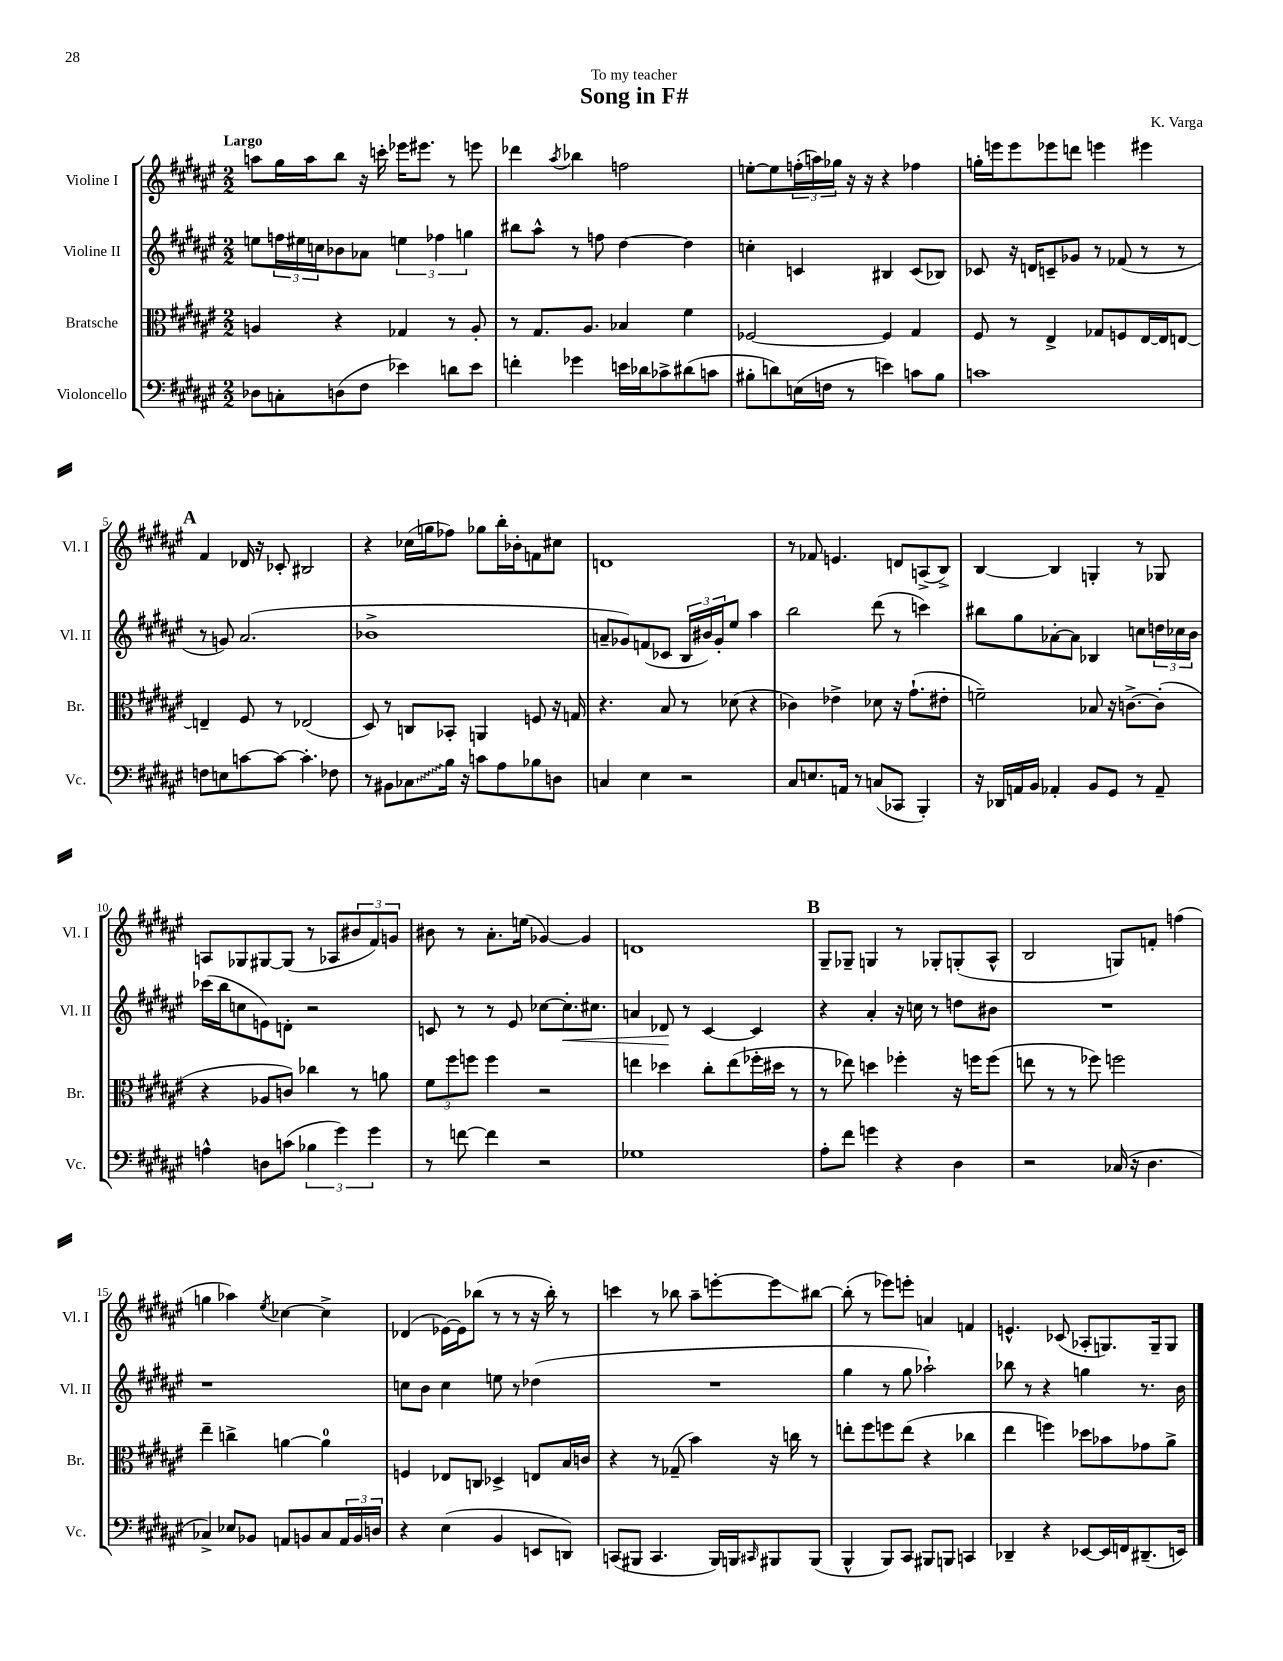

**kern	**kern	**kern	**kern
*staff4	*staff3	*staff2	*staff1
*clefF4	*clefC3	*clefG2	*clefG2
*k[f#c#g#d#a#e#]	*k[f#c#g#d#a#e#]	*k[f#c#g#d#a#e#]	*k[f#c#g#d#a#e#]
*M2/2	*M2/2	*M2/2	*M2/2
8D-	4A	8ee	8aa
8C'	.	24ff	16gg#
.	.	24ee#	.
.	.	.	16aa
.	.	24cc	.
(8D	4r	8b-	8bb
8F#	.	8a-	16r
.	.	.	16ccc'
4e-)	4G-	6ee	16eee-
.	.	.	8.eee#
.	.	6ff-	.
8d	8r	.	8r
.	.	6gg	.
8e-	8A'	.	8eee
=	=	=	=
4f'	8r	8bb#	4ddd-
.	8.G#	8aa#^^	.
.	.	.	8qaa#
4g-	.	8r	4bb-
.	8.A#	.	.
.	.	8ff	.
16e	4B-	[4dd#	2ff
16d-	.	.	.
8c-^	.	.	.
(8d#	4f#	4dd#]	.
8c	.	.	.
=	=	=	=
8B#'	[2F-	4cc'	[8ee'
8d)	.	.	8ee]
(16E	.	4c	(24ff'
.	.	.	24aa)
16F	.	.	.
.	.	.	24gg-
8r	.	.	16r
.	.	.	16r
4e)	4F-]	4B#	4r
8c	4G#	(8c	4ff-
8B#	.	8B-)	.
=	=	=	=
1c	8F#	8c-	16gg'
.	.	.	16eee
.	8r	16r	8eee
.	.	16d	.
.	4E#^	8c~	8eee-
.	.	8g-	8ddd
.	8G-	8r	4eee
.	8F	(8f-	.
.	[16E#	8r	4eee#
.	16E#]	.	.
.	[8E	8r	.
=	=	=	=
8F	4E~]	8r	4f#
8E	.	8g)	.
[8c	8F#	(2.a#	16d-
.	.	.	16r
8c_	8r	.	8c-'
4.c']	(2E-	.	2B#
8F-	.	.	.
=	=	=	=
8r	8D#)	1b-^	4r
8BB#	8r	.	.
8C-	8C	.	(16cc-
.	.	.	16gg
16B	8BB-'	.	8ff-)
16r	.	.	.
8c	4AA	.	8gg-
8A#	.	.	16bb'
.	.	.	16b-'
8B-	8F	.	8f
8D	16r	.	8cc#
.	16G	.	.
=	=	=	=
4C	4.r	8a~	1d
.	.	8g-)	.
4E#	.	(8f	.
.	8B	8c-	.
2r	8r	24B	.
.	.	24b#)	.
.	.	24g-'	.
.	(8d-	8ee#	.
.	4r	4aa#	.
=	=	=	=
8C#	4c-)	2bb	8r
8.E	.	.	8f-
.	4e-^	.	4.e
16AA	.	.	.
8r	.	.	.
(8C	8d-	(8ddd#	.
8CC-	16r	8r	8d
.	(8.g#`	.	.
4BBB')	.	4ccc)	(8A^
.	8e#'	.	8B^)
=	=	=	=
16r	2f~)	8bb#	[4B
16DD-	.	.	.
16AA	.	8gg#	.
16BB	.	.	.
4AA-'	.	[8a-'	4B]
.	.	8a-]	.
8BB	8B-	4B-	4G'
8GG#	16r	.	.
.	[8.c^	.	.
8r	.	8cc	8r
8AA-~	(8c']	24dd	8G-
.	.	24cc-	.
.	.	24b	.
=	=	=	=
4A^^	4r	(16ccc-	8A
.	.	16bb	.
.	.	8cc	8G-
8D	8A-	8e)	[8G#
(8c	8c)	8d'	(8G#]
6B-	4cc-	2r	8r
.	.	.	8A-
6g#)	.	.	.
.	8r	.	12b#
6g#	.	.	12f#)
.	8a	.	.
.	.	.	12g
=	=	=	=
8r	12f#	8c	8b#
.	12ff#	.	.
[8f	.	8r	8r
.	12ff	.	.
4f]	4ff	8r	8.a#'
.	.	8e#	.
.	.	.	(16ee
2r	2r	[8cc-	[4g-)
.	.	8.cc-']	.
.	.	.	4g-]
.	.	8.cc#	.
=	=	=	=
1G-	4ee	4a	1d
.	4dd-	8d-	.
.	.	8r	.
.	8cc#'	[4c#	.
.	(8ee	.	.
.	16ff-'	4c#]	.
.	16dd#	.	.
.	8r	.	.
=	=	=	=
8A#'	8r	4r	8G#~
8f#	8ee-)	.	8G-~
4g	4dd	4a#'	4G
4r	4ff-'	16r	8r
.	.	16cc	.
.	.	8r	8G-'
4D#	16r	8dd	(8G'
.	16ff	.	.
.	(8ff	8b#	8A#^^
=	=	=	=
2r	8ee	1r	2B
.	8r	.	.
.	8r	.	.
.	8ff-)	.	.
(16C-	2ff	.	8G)
16r	.	.	.
4.D#	.	.	8f'
.	.	.	(4ff
=	=	=	=
4C-^)	4ee#~	1r	4gg
8E-	4cc^	.	4aa-)
8BB-	.	.	.
.	.	.	8qee#
8AA	[4a	.	[4cc-
8BB	.	.	.
8C-	4a]	.	4cc-^]
24AA	.	.	.
24BB	.	.	.
24D	.	.	.
=	=	=	=
4r	4F	8cc	(4d-
.	.	8b	.
(4E#	8E-	4cc	[16e-)
.	.	.	16e-]
.	8C	.	(8bb-
4BB	4D-^	8ee	8r
.	.	8r	8r
8EE	8E	(4dd-	16r
.	.	.	16bb-')
8DD)	16B	.	8r
.	16c	.	.
=	=	=	=
(8CC	4r	1r	4ccc
8BBB#	.	.	.
4.CC	8r	.	8r
.	(8G-~	.	8bb-
.	4b)	.	8aa#~
16BBB#)	.	.	[8eee'
16BBB	.	.	.
16qqCC#	.	.	.
8BBB#	16r	.	8eee]
.	16cc	.	.
(8BBB#	8r	.	[8bb#
=	=	=	=
4BBB^^	8ee'	4gg#	(8bb#']
.	8ff#	.	8r
8BBB)	8ff	8r	8eee-)
8CC#	(8ee	8gg#	8eee'
8BBB#	4r	2aa-`)	4a
8BBB	.	.	.
4CC	4cc-	.	4f
=	=	=	=
4DD-~	4ee#	8bb-	4.e^^
.	.	8r	.
4r	4ff)	4r	.
.	.	.	(8c-
[8EE-	8dd-	4gg	8A-'
16EE-]	8b-	.	8.G)
16FF	.	.	.
(8.DD#~	8g-	8.r	.
.	.	.	16G~
.	8a#^	.	8G
16EE)	.	16b	.
==	==	==	==
*-	*-	*-	*-
